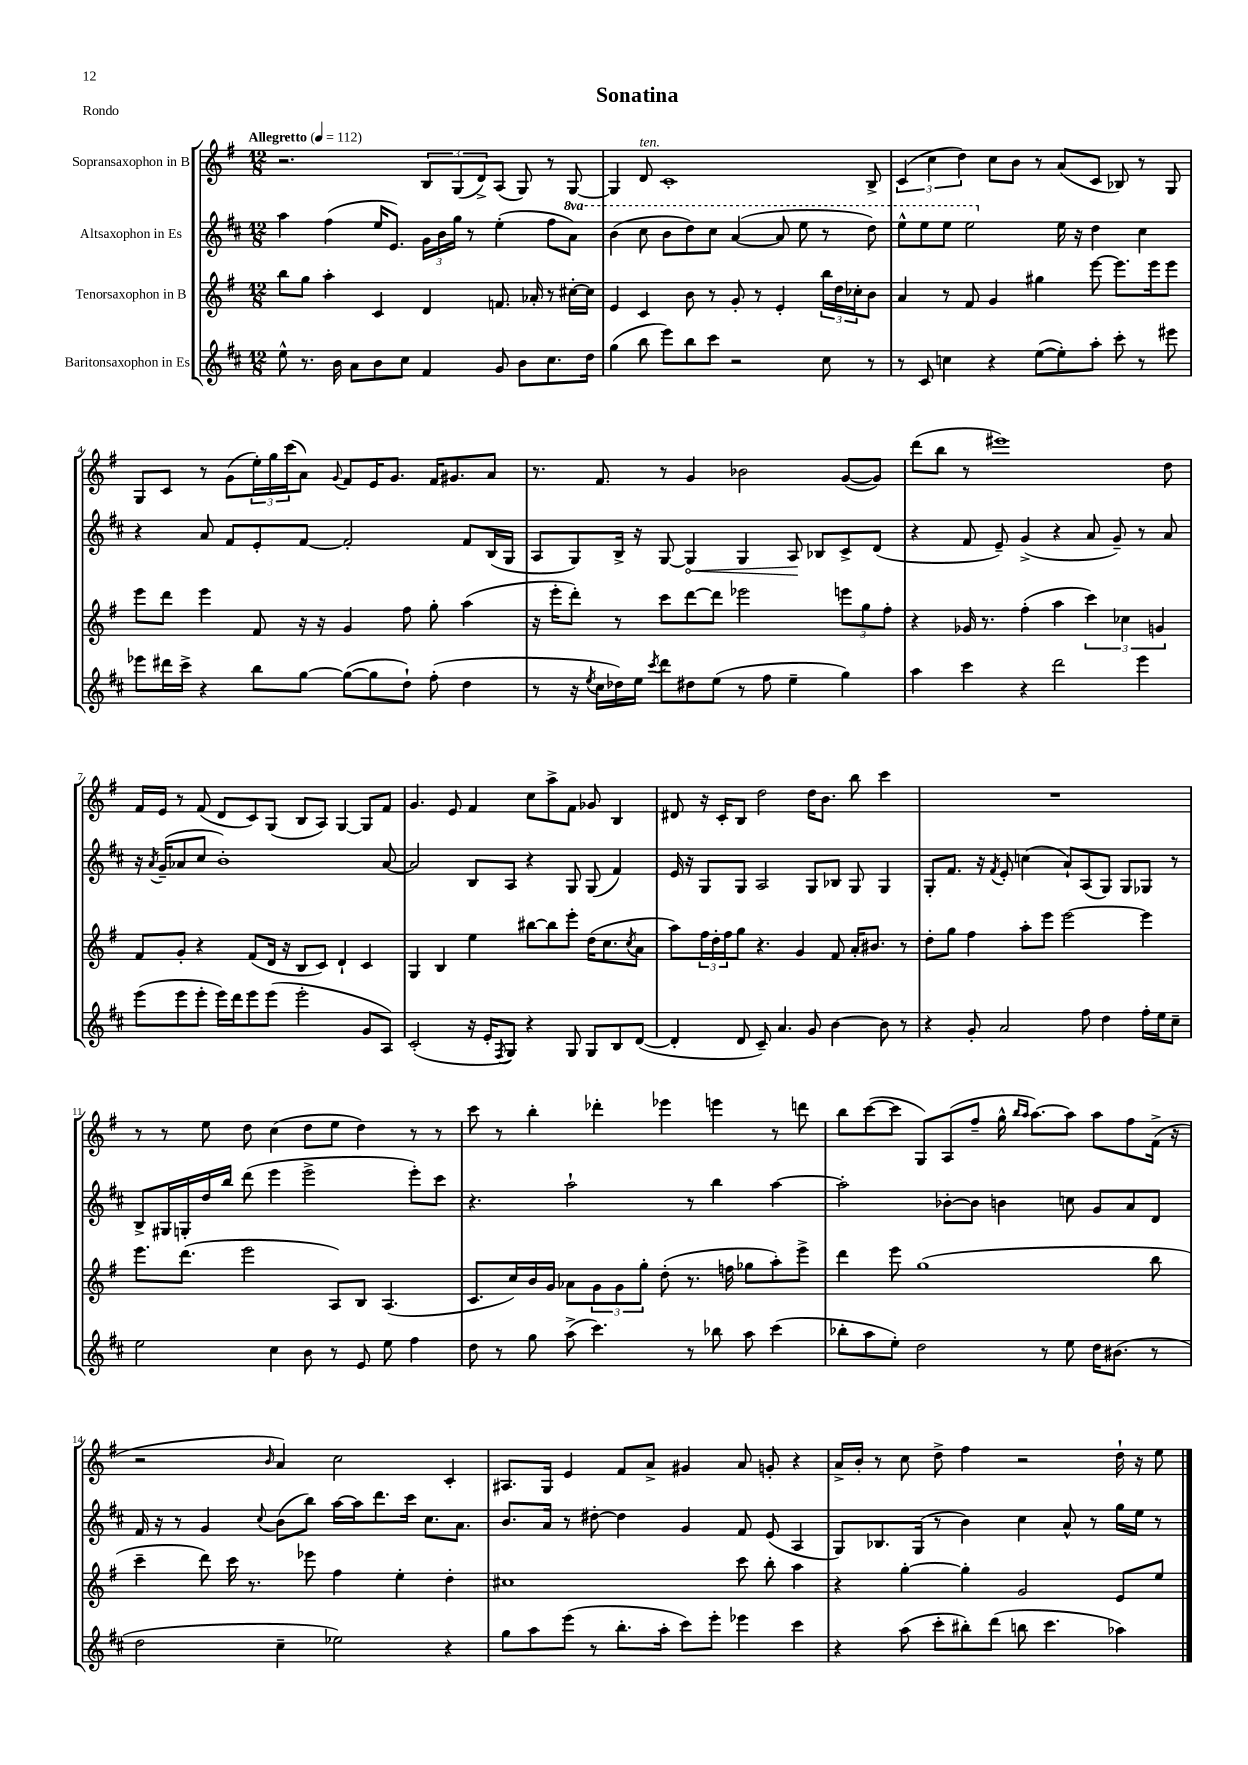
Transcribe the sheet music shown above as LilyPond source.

\header { title = "Sonatina" piece = "Rondo" }
<<
\new StaffGroup <<
\new Staff = "s0" \with { instrumentName = "Sopransaxophon in B" } {
    \clef treble \key g \major \numericTimeSignature \time 12/8 \tempo "Allegretto" 4 = 112
    r2. \tuplet 3/2 { b8 g8( d'8->) } a8( g8) r8 g8~ |
    g4 d'8^\markup { \italic "ten." } c'1-. b8-> |
    \tuplet 3/2 { c'4( c''4 d''4) } c''8 b'8 r8 a'8( c'8 bes8) r8 g8 |
    g8 c'8 r8 g'8( \tuplet 3/2 { e''16-.) g''16 c'''16( } a'8) \appoggiatura { g'8 } fis'8 e'16 g'8. fis'16 gis'8. a'8 |
    r8. fis'8. r8 g'4 bes'2 g'8~( g'8) |
    d'''8( b''8 r8 eis'''1) d''8 |
    fis'16 e'16 r8 fis'8( d'8 c'8) g8( b8 a8) g4~ g8 fis'8 |
    g'4. e'8 fis'4 c''8 a''8-> fis'8 ges'8 b4 |
    dis'8 r16 c'16-. b8 d''2 d''16 b'8. b''8 c'''4 |
    R1. |
    r8 r8 e''8 d''8 c''4( d''8 e''8 d''4) r8 r8 |
    c'''8 r8 b''4-. des'''4-. ees'''4 e'''4 r8 d'''8 |
    b''8 c'''8~( c'''8 g8) a8( fis''8-- g''16-^ \grace { b''16 a''16 } a''8.~) a''8 a''8 fis''8 fis'16->( r16 |
    r2 \grace { b'16 } a'4) c''2 c'4-. |
    ais8. g16 e'4 fis'8 a'8-> gis'4 a'8 g'8-. r4 |
    a'16-> b'16-. r8 c''8 d''8-> fis''4 r2 d''16-! r16 e''8 \bar "|." |
}
\new Staff = "s1" \with { instrumentName = "Altsaxophon in Es" } {
    \clef treble \key d \major \numericTimeSignature \time 12/8 \set Staff.ottavationMarkups = #ottavation-simple-ordinals
    a''4 fis''4( e''16 e'8.) \tuplet 3/2 { g'16 b'16 g''16 } r8 e''4-.( fis''8 \ottava #1 a''8) |
    b''4( cis'''8 b''8 d'''8) cis'''8 a''4~( a''8 e'''8 r8 d'''8) |
    e'''8-^ e'''8 e'''8 e'''2 \ottava #0 e''16 r16 d''4 cis''4 |
    r4 a'8 fis'8 e'8-. fis'8~ fis'2-. fis'8 b16( g16 |
    a8 g8) b16-> r16 g8~ \once \override Hairpin.circled-tip = ##t g4\< g4 a8\! bes8 cis'8-> d'8( |
    r4 fis'8 e'8--) g'4->( r4 a'8 g'8--) r8 a'8 |
    r16 \acciaccatura { a'8 } g'16--( aes'8 cis''8 b'1-.) aes'8~ |
    aes'2 b8 a8 r4 g8 g8( fis'4) |
    e'16 r16 g8 g8 a2 g8 bes8 g8 g4 |
    g8-. fis'8. r16 \acciaccatura { fis'8 } e'8-. c''4( a'8-!) a8( g8) g8 ges8 r8 |
    b8-> gis16 g16-. d''16 b''16 d'''8( e'''4 e'''2-> e'''8-.) cis'''8 |
    r4. a''2-! r8 b''4 a''4~ |
    a''2-. bes'8~-. bes'8 b'4 c''8 g'8 a'8 d'8 |
    fis'16 r16 r8 g'4 \appoggiatura { cis''8 } b'8( b''8) a''16~ a''16 d'''8. cis'''16 cis''8. a'8. |
    b'8. a'16 r8 dis''8~-. dis''4 g'4 fis'8 e'8( a4 |
    g8) bes8. g16( r8 b'4) cis''4 a'8-^ r8 g''16 e''16 r8 \bar "|." |
}
\new Staff = "s2" \with { instrumentName = "Tenorsaxophon in B" } {
    \clef treble \key g \major \numericTimeSignature \time 12/8
    b''8 g''8 a''4-. c'4 d'4 f'8. aes'16-. r8 cis''16~-. cis''16 |
    e'4 c'4 b'8 r8 g'8-. r8 e'4-. \tuplet 3/2 { b''16 d''16 ces''16-. } b'8 |
    a'4 r8 fis'8 g'4 gis''4 e'''8~ e'''8. e'''16 e'''8 |
    e'''8 d'''8 e'''4 fis'8 r16 r16 g'4 fis''8 g''8-. a''4( |
    r16 e'''16-. d'''8-.) r8 c'''8 d'''8~ d'''8 ees'''2 \tuplet 3/2 { e'''8 g''8 fis''8-. } |
    r4 ges'16 r8. fis''4-.( a''4 \tuplet 3/2 { c'''4) ces''4 g'4 } |
    fis'8 g'8-. r4 fis'8( d'16 r16 b8 c'8) d'4-! c'4 |
    g4 b4 e''4 bis''8~ bis''8 e'''8-. d''16( c''8. \acciaccatura { c''8 } a'8 |
    a''8) \tuplet 3/2 { fis''16 d''16-. fis''16 } g''8 r4. g'4 fis'8 a'16-. bis'8. r8 |
    d''8-. g''8 fis''4 a''8-. e'''8 e'''2~ e'''4 |
    e'''8. d'''8.( e'''2 a8) b8 a4.( |
    c'8. c''16) b'16 g'16 aes'8 \tuplet 3/2 { g'8 g'8 g''8-. } d''8-.( r8. f''16 ges''8 a''8-.) e'''8-> |
    d'''4 e'''8 g''1( b''8 |
    c'''4-- d'''8) c'''16 r8. ees'''8 fis''4 e''4-. d''4-. |
    cis''1 c'''8 b''8-. a''4 |
    r4 g''4~-. g''4-. g'2 e'8 e''8 \bar "|." |
}
\new Staff = "s3" \with { instrumentName = "Baritonsaxophon in Es" } {
    \clef treble \key d \major \numericTimeSignature \time 12/8
    e''8-^ r8. b'16 a'8 b'8 cis''8 fis'4 g'8 b'8 cis''8. d''16 |
    g''4( b''8 e'''8) b''8 cis'''8 r2 cis''8 r8 |
    r8 cis'8 c''4 r4 e''8~( e''8-.) a''8-. cis'''8-. r8 eis'''8 |
    ees'''8 dis'''16 cis'''16-> r4 b''8 g''8~ g''8~( g''8 d''8-!) fis''8-.( d''4 |
    r8 r16 \acciaccatura { e''8 } cis''16 des''16) e''16 \acciaccatura { cis'''8 } d'''8 dis''8 e''8( r8 fis''8 e''4-- g''4) |
    a''4 cis'''4 r4 d'''2 e'''4 |
    e'''8( e'''8 e'''8-. e'''16) d'''16 e'''8 e'''8( e'''2-. g'8 a8) |
    cis'2-.( r16 e'16-. \acciaccatura { fis8 } g8) r4 g8 g8 b8 d'8~( |
    d'4-. d'8 cis'8--) a'4. g'8 b'4~ b'8 r8 |
    r4 g'8-. a'2 fis''8 d''4 fis''16-. e''16 cis''8-- |
    e''2 cis''4 b'8 r8 e'8 e''8 fis''4 |
    d''8 r8 g''8 a''8->( cis'''4.) r8 bes''8 a''8 cis'''4( |
    bes''8-. a''8 e''8-.) d''2 r8 e''8 d''16 bis'8.( r8 |
    d''2 cis''4-- ees''2) r4 |
    g''8 a''8 e'''8( r8 b''8.-. a''16-. cis'''8) e'''8-. ees'''4 cis'''4 |
    r4 a''8( cis'''8-. bis''8-.) d'''8( b''8 cis'''4. aes''4) \bar "|." |
}
>>
>>
